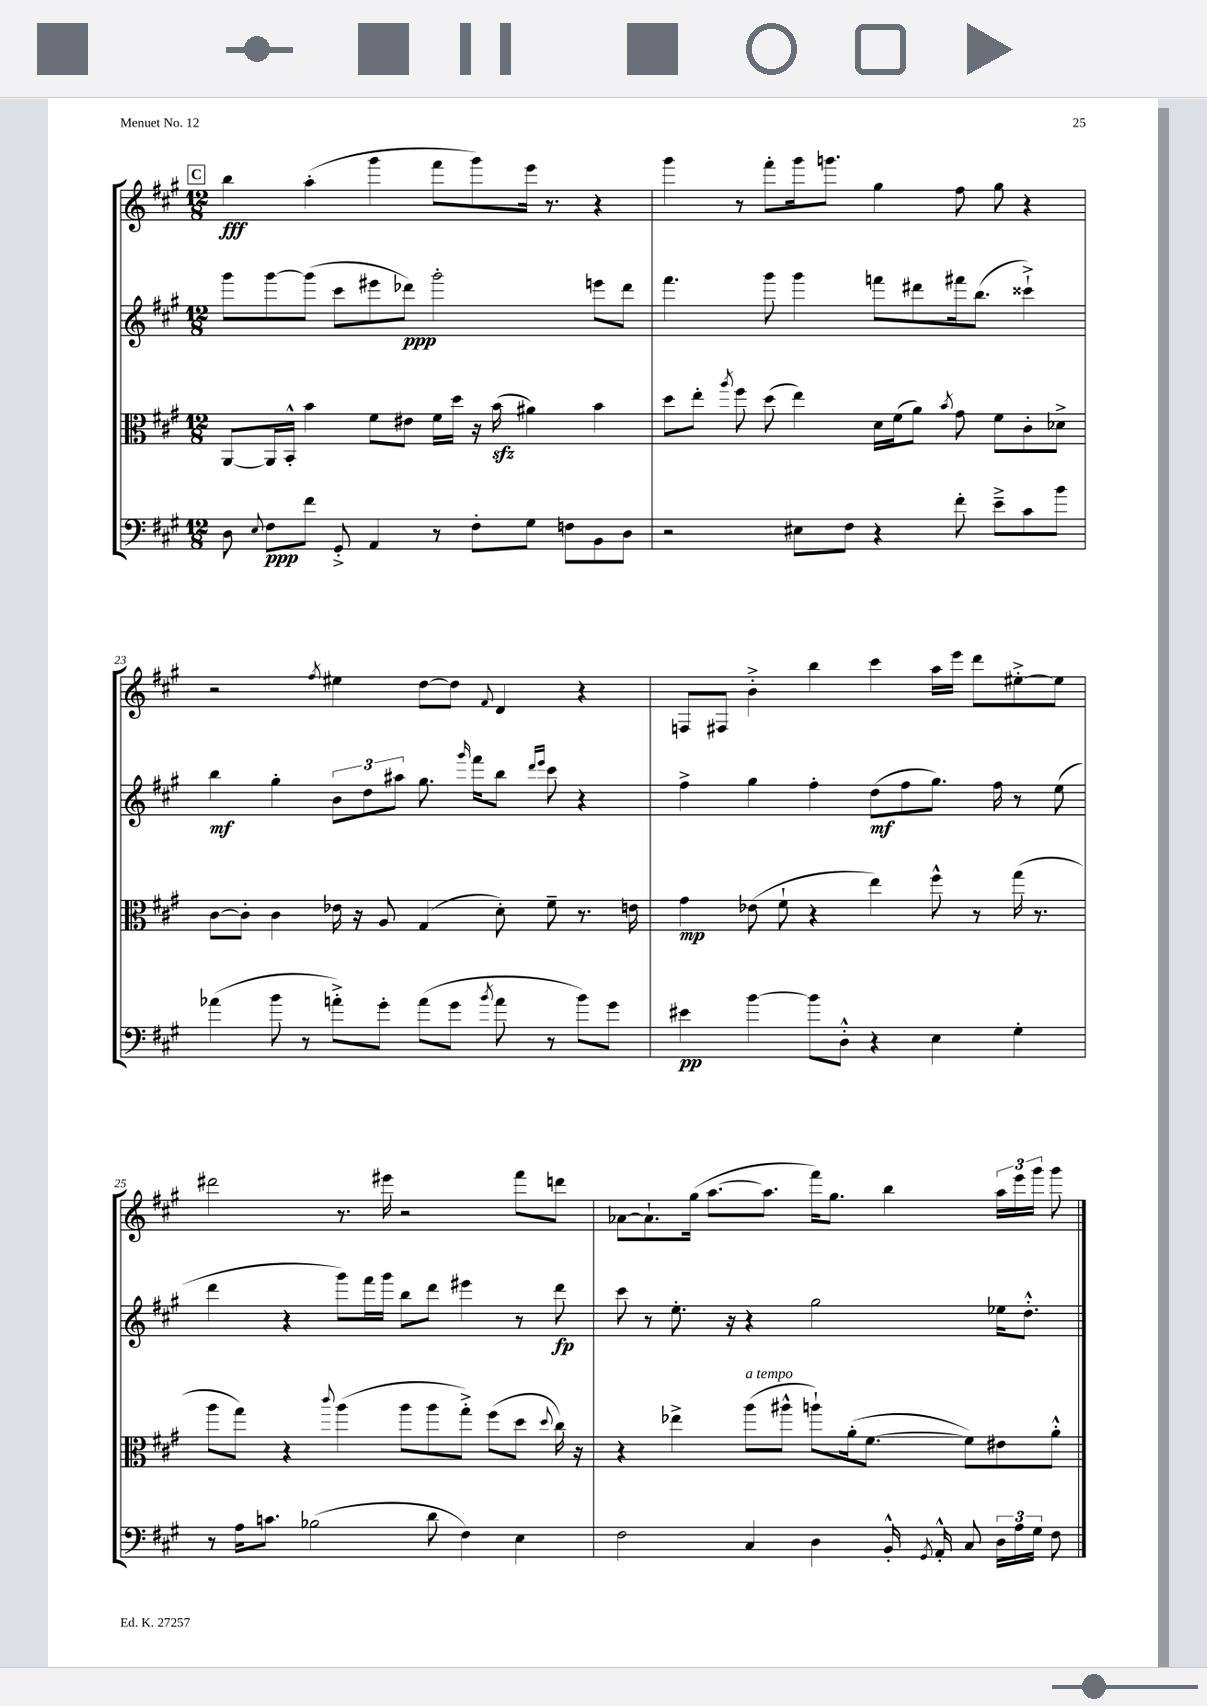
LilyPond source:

<<
\new StaffGroup <<
\new Staff = "s0" {
    \clef treble \key a \major \numericTimeSignature \time 12/8
    \autoBeamOff \mark \markup { \box "C" } b''4\fff a''4-.( gis'''4 fis'''8[ gis'''8) e'''16] r8. r4 |
    gis'''4 r8 fis'''8[-. gis'''16 g'''8.] gis''4 fis''8 gis''8 r4 |
    r2 \acciaccatura { fis''8 } eis''4 d''8[~ d''8] \appoggiatura { fis'8 } d'4 r4 |
    f8[ fis8] b'4-.-> b''4 cis'''4 a''16[ e'''16] d'''8[ eis''8~-.-> eis''8] |
    dis'''2 r8. eis'''16 r2 fis'''8[ d'''8] |
    aes'8[~ aes'8.-! gis''16]( a''8.[~ a''8.] fis'''16[) gis''8.] b''4 \tuplet 3/2 { a''16[ e'''16 gis'''16] } gis'''8 \bar "|." |
}
\new Staff = "s1" {
    \clef treble \key a \major \numericTimeSignature \time 12/8
    \autoBeamOff \mark \markup { \box "C" } gis'''8[ gis'''8~ gis'''8]( cis'''8[ eis'''8 des'''8]\ppp) gis'''2-. e'''8[ des'''8] |
    fis'''4. gis'''8 gis'''4 f'''8[ dis'''8 fis'''16 b''8.]( cisis'''4-!->) |
    b''4\mf gis''4-. \tuplet 3/2 { b'8[ d''8 ais''8] } gis''8. \grace { gis'''16 } fis'''16[ b''8] \grace { d'''16[ e'''16] } cis'''8 r4 |
    fis''4-> gis''4 fis''4-. d''8[\mf( fis''8 gis''8.]) fis''16 r8 e''8( |
    d'''4 r4 gis'''8[) fis'''16 gis'''16] b''8[ d'''8] eis'''4 r8 d'''8\fp |
    cis'''8 r8 e''8.-. r16 r4 gis''2 ees''16[ d''8.]-.-^ \bar "|." |
}
\new Staff = "s2" {
    \clef alto \key a \major \numericTimeSignature \time 12/8
    \autoBeamOff \mark \markup { \box "C" } a,8[~ a,16 b,16]-.-^ b'4 fis'8[ eis'8] fis'16[ d''16] r16 b'16\sfz( ais'4) b'4 |
    d''8[ e''8]-. \acciaccatura { a''8 } fis''8 d''8( e''4) d'16[ fis'16( a'8]) \acciaccatura { b'8 } gis'8 fis'8[ cis'8-. des'8]-> |
    cis'8[~ cis'8]-. cis'4 ees'16 r16 a8 gis4( d'8-.) fis'8-- r8. e'16 |
    gis'4\mp ees'8( fis'8-! r4 e''4) fis''8-^ r8 gis''16( r8. |
    a''8[ gis''8]) r4 \appoggiatura { cis'''8 } a''4( a''8[ a''8 gis''8]-.->) fis''8[( d''8] \appoggiatura { d''8 } cis''16) r16 |
    r4 ees''4-> a''8[^\markup { \italic "a tempo" }( ais''8]-^ a''8[-!) a'16-.( fis'8.]~ fis'8[) eis'8 a'8]-.-^ \bar "|." |
}
\new Staff = "s3" {
    \clef bass \key a \major \numericTimeSignature \time 12/8
    \autoBeamOff \mark \markup { \box "C" } d8 \appoggiatura { e8 } fis8[\ppp fis'8] gis,8-.-> a,4 r8 fis8[-. gis8] f8[ b,8 d8] |
    r2 eis8[ fis8] r4 fis'8-. e'8[---> cis'8 b'8] |
    aes'4( b'8 r8 a'8[-.->) gis'8]-. a'8[( gis'8] \acciaccatura { b'8 } a'8 r8 b'8[) gis'8] |
    eis'4\pp b'4~ b'8[ d8]-.-^ r4 e4 gis4-. |
    r8 a16[ c'8.] bes2( d'8 fis4) e4 |
    fis2 cis4 d4 b,16-.-^ \acciaccatura { gis,8 } a,16-.-^ cis8 \tuplet 3/2 { d16[ a16 gis16] } fis8 \bar "|." |
}
>>
>>
\layout { \context { \Score currentBarNumber = #21 } }
